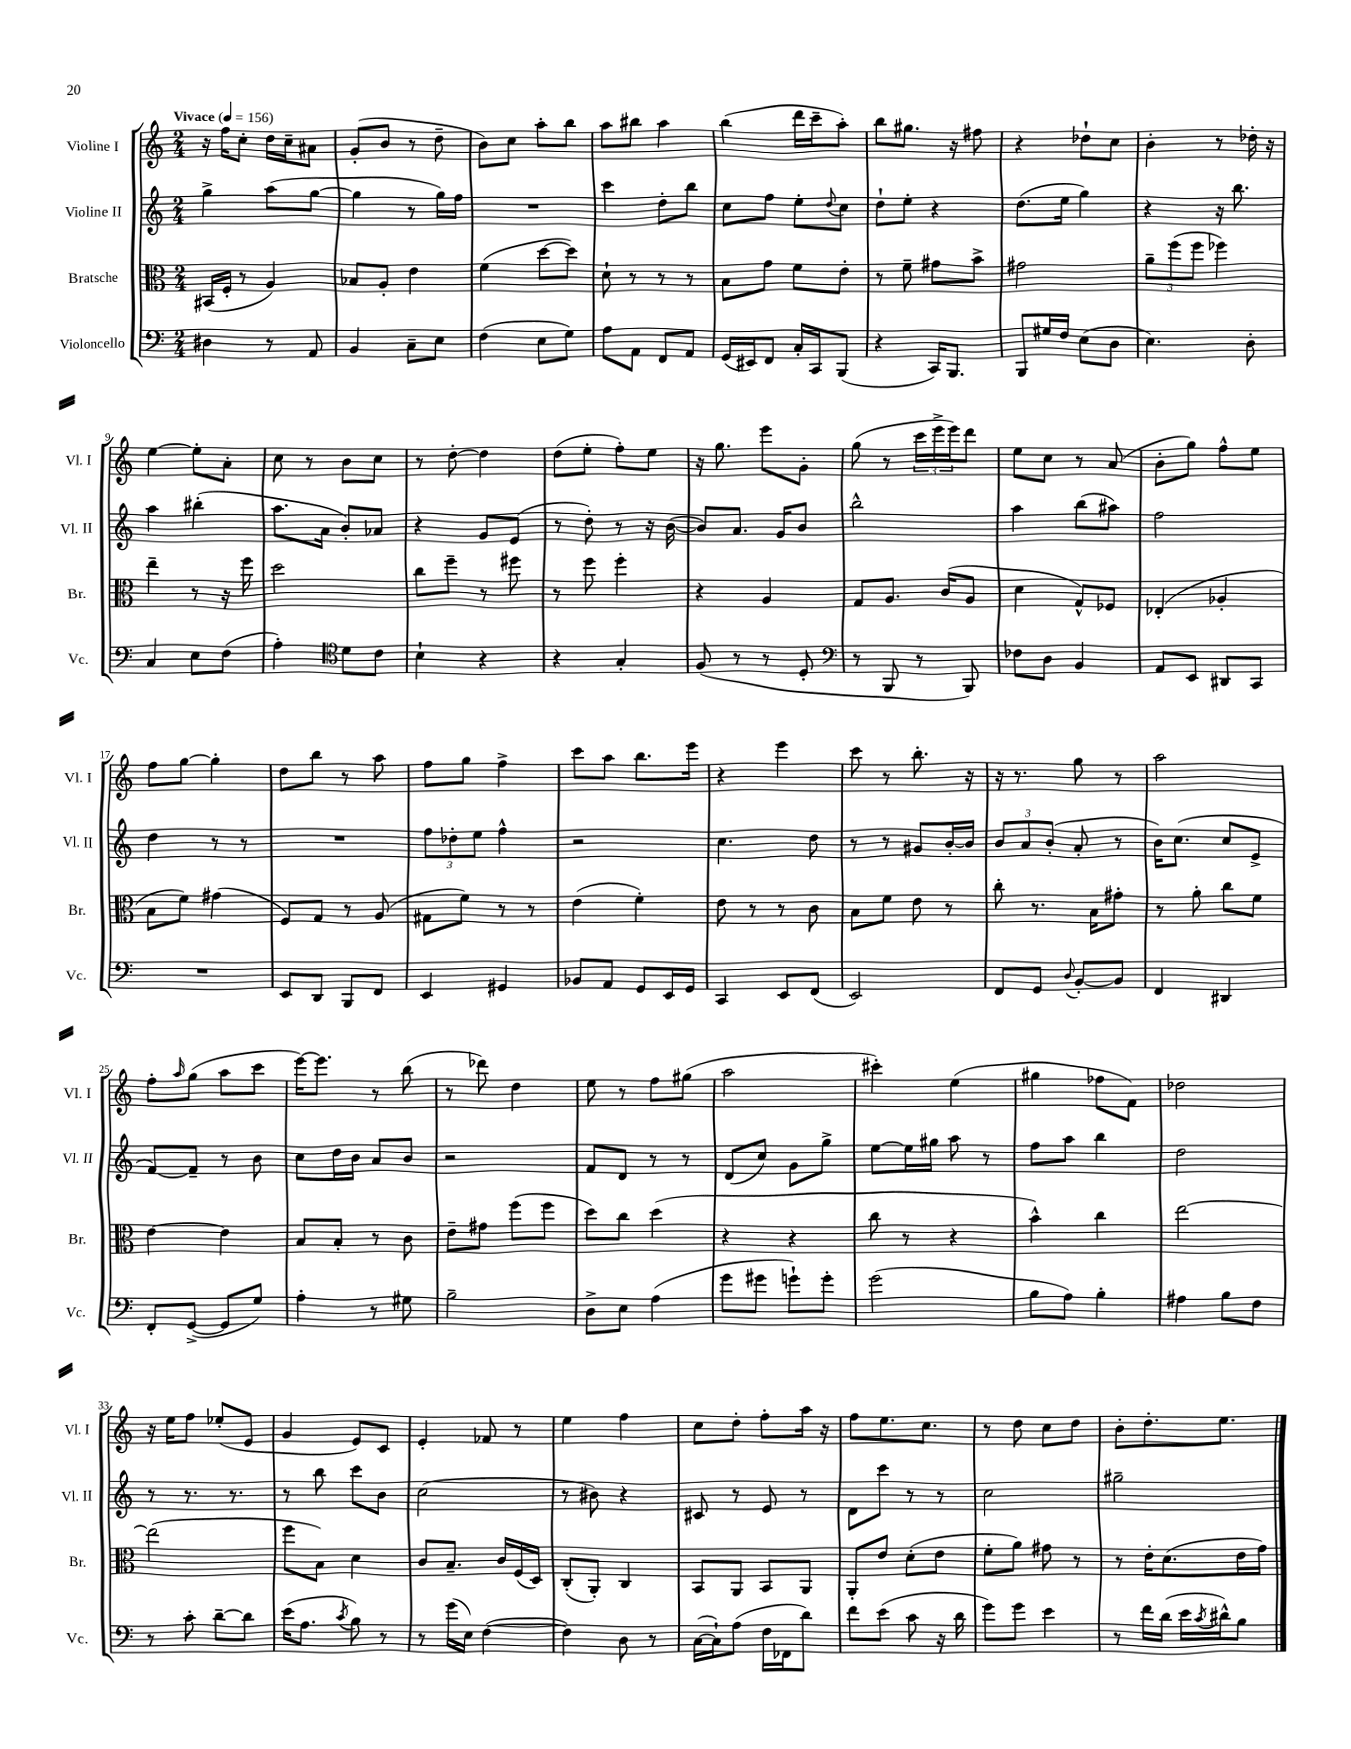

**kern	**kern	**kern	**kern
*part4	*part3	*part2	*part1
*staff4	*staff3	*staff2	*staff1
*I"Violoncello	*I"Bratsche	*I"Violine II	*I"Violine I
*I'Vc.	*I'Br.	*I'Vl. II	*I'Vl. I
*clefF4	*clefC3	*clefG2	*clefG2
*k[]	*k[]	*k[]	*k[]
*M2/4	*M2/4	*M2/4	*M2/4
*MM156	*MM156	*MM156	*MM156
=1	=1	=1	=1
!	!	!	!LO:TX:a:B:t=Vivace
4D#X\	(16BB#X/LL	4gg^\	16r
.	16F'/JJ	.	16ff\KL
.	8r	.	8cc'\J
8r	4A/)	(8aa\L	16dd\LL
.	.	.	16cc~\J
8AA/	.	[8gg\J	8a#X\J
=2	=2	=2	=2
4BB/	8B-X/L	4gg\]	(8g'/L
.	8A'/J	.	8b/J
8C~\L	4e\	8r	8r
8E\J	.	16gg\LL)	8dd~\
.	.	16ff\JJ	.
=3	=3	=3	=3
(4F\	(4f\	2r	8b\L)
.	.	.	8cc\J
8E\L	[8dd\L	.	8aa'\L
8G\J)	8dd\J])	.	8bb\J
=4	=4	=4	=4
8A\L	8d`\	4ccc\	8aa\L
8AA\J	8r	.	8bb#X\J
8FF/L	8r	8dd'\L	4aa\
8AA/J	8r	8bb\J	.
=5	=5	=5	=5
(16GG/LL	8B\L	8cc\L	(4bb\
16EE#X/J)	.	.	.
8FF/J	8g\J	8ff\J	.
16C'/LL	8f\L	8ee'\L	16ddd\LL
16CC/J	.	.	16ccc~\J
.	.	8qqdd/	.
(8BBB/J	8e'\J	8cc\J	8aa'\J)
=6	=6	=6	=6
4r	8r	8dd`\L	8bb\L
.	8f~\	8ee'\J	8.gg#X\J
16CC/KL)	8g#X\L	4r	.
8.BBB/J	.	.	16r
.	8b^\J	.	8ff#X\
=7	=7	=7	=7
8BBB/L	2g#X\	(8.dd\L	4r
16G#X/L	.	.	.
16F/JJ	.	16ee\Jk	.
(8E\L	.	4gg\)	8dd-X`\L
8D\J	.	.	8cc\J
=8	=8	=8	=8
4.E\)	12a~\L	4r	4b'\
.	(12ff\	.	.
.	12ff\J	.	.
.	4ff-X\)	16r	8r
.	.	8.bb\	.
8D'\	.	.	16dd-X'\
.	.	.	16r
!!LO:LB:g=z
=9	=9	=9	=9
4C/	4ee~\	4aa\	[4ee\
8E\L	8r	(4bb#X'\	8ee'\L]
(8F\J	16r	.	8a'\J
.	16ff\	.	.
=10	=10	=10	=10
4A'\)	2dd\	8.aa\L	8cc\
.	.	.	8r
.	.	16a\Jk	.
*clefC4	*	*	*
8d\L	.	8b'/L)	8b\L
8c\J	.	8a-X/J	8cc\J
=11	=11	=11	=11
4B`\	8cc\L	4r	8r
.	8ff~\J	.	[8dd'\
4r	8r	8g/L	4dd\]
.	8ff#X\	(8e/J	.
=12	=12	=12	=12
4r	8r	8r	(8dd\L
.	8ff\	8dd'\)	8ee'\J
4G'/	4ff'\	8r	8ff'\L)
.	.	16r	8ee\J
.	.	([16b\	.
=13	=13	=13	=13
(8F/	4r	8b/L])	16r
.	.	.	8.gg\
8r	.	8.a/J	.
8r	4A/	.	8eee\L
.	.	16g/KL	.
8D'/	.	8b/J	8g'\J
=14	=14	=14	=14
*clefF4	*	*	*
8r	8G/L	2bb^^\	(8gg\
8BBB/	8.A/J	.	8r
8r	.	.	24ccc\LL
.	.	.	24eee^\
.	(16c/KL	.	.
.	.	.	24eee\J)
8BBB/)	8A/J	.	8ddd\J
=15	=15	=15	=15
8F-X\L	4d\	4aa\	8ee\L
8D\J	.	.	8cc\J
4BB/	8G^^/L)	(8bb\L	8r
.	8F-X/J	8aa#X\J)	(8a/
=16	=16	=16	=16
8AA/L	(4E-X'/	2ff\	8b'\L
8EE/J	.	.	8gg\J)
8DD#X/L	4A-X'/	.	8ff^^\L
8CC/J	.	.	8ee\J
!!LO:LB:g=z
=17	=17	=17	=17
2r	8B\L	4dd\	8ff\L
.	8f\J)	.	[8gg\J
.	(4g#X\	8r	4gg'\]
.	.	8r	.
=18	=18	=18	=18
8EE/L	8F/L)	2r	8dd\L
8DD/J	8G/J	.	8bb\J
8BBB/L	8r	.	8r
8FF/J	(8A/	.	8aa\
=19	=19	=19	=19
4EE/	8G#X\L	12ff\L	8ff\L
.	.	12dd-X'\	.
.	8f\J)	.	8gg\J
.	.	12ee\J	.
4GG#X/	8r	4ff^^\	4ff^\
.	8r	.	.
=20	=20	=20	=20
8BB-X/L	(4e\	2r	8ccc\L
8AA/J	.	.	8aa\J
8GG/L	4f'\)	.	8.bb\L
16EE/L	.	.	.
16GG/JJ	.	.	16eee\Jk
=21	=21	=21	=21
4CC/	8e\	4.cc\	4r
.	8r	.	.
8EE/L	8r	.	4eee\
(8FF/J	8c\	8dd\	.
=22	=22	=22	=22
2EE/)	8B\L	8r	8ccc\
.	8f\J	8r	8r
.	8e\	8g#X/L	8.bb'\
.	8r	[16b'/L	.
.	.	16b/JJ]	16r
=23	=23	=23	=23
8FF/L	8cc'\	12b/L	16r
.	.	.	8.r
.	.	12a/	.
8GG/J	8.r	.	.
.	.	(12b'/J	.
8qqD/	.	.	.
[8BB'/L	.	8a'/	8gg\
.	16B\KL	.	.
8BB/J]	8g#X'\J	8r	8r
=24	=24	=24	=24
4FF/	8r	16b\KL)	2aa\
.	.	(8.cc\J	.
.	8a'\	.	.
4DD#X/	8cc\L	8cc/L	.
.	8f\J	8e^/J	.
!!LO:LB:g=z
=25	=25	=25	=25
8FF'/L	[4e\	[8f/L)	8ff'\L
.	.	.	16qqaa/
([8GG^/J	.	8f~/J]	(8gg\J
8GG/L]	4e\]	8r	8aa\L
8G/J)	.	8b\	8ccc\J
=26	=26	=26	=26
4A'\	8B/L	8cc\L	[16eee\KL)
.	.	.	8.eee\J]
.	8B'/J	16dd\L	.
.	.	16b\JJ	.
8r	8r	8a/L	8r
8G#X\	8c\	8b/J	(8bb\
=27	=27	=27	=27
2B~\	8e~\L	2r	8r
.	8g#X\J	.	8ddd-X\)
.	(8ff\L	.	4dd\
.	8ff\J	.	.
=28	=28	=28	=28
8D^\L	8dd\L)	8f/L	8ee\
8E\J	8cc\J	8d/J	8r
(4A\	(4dd\	8r	8ff\L
.	.	8r	(8gg#X\J
=29	=29	=29	=29
8g\L	4r	(8d/L	2aa\
8g#X\J	.	8cc/J)	.
8gn`\L)	4r	8g\L	.
8g'\J	.	8gg^\J	.
=30	=30	=30	=30
(2g\	8cc\	[8ee\L	4ccc#X'\)
.	8r	16ee\L]	.
.	.	16gg#X\JJ	.
.	4r	8aa\	(4ee\
.	.	8r	.
=31	=31	=31	=31
8B\L	4b^^\)	8ff\L	4gg#X\
8A\J)	.	8aa\J	.
4B'\	4cc\	4bb\	8ff-X\L
.	.	.	8f\J)
=32	=32	=32	=32
4A#X\	[2ee\	2dd\	2dd-X\
8B\L	.	.	.
8F\J	.	.	.
!!LO:LB:g=z
=33	=33	=33	=33
8r	(2ee\]	8r	16r
.	.	.	16ee\KL
8c'\	.	8.r	8ff\J
[8d~\L	.	.	(8ee-X'/L
.	.	8.r	.
8d\J]	.	.	8e/J
=34	=34	=34	=34
(16e\KL	8ff\L	8r	4g/
8.A\J	.	.	.
.	8B\J)	8bb\	.
8qc/	.	.	.
8B\)	4d\	8ccc\L	8e/L)
8r	.	8b\J	8c/J
=35	=35	=35	=35
8r	8c/L	(2cc\	4e'/
(16g\LL	8.B~/J	.	.
16E\JJ)	.	.	.
([4F\	.	.	8f-X/
.	16c/LL	.	.
.	(16F/	.	8r
.	16D/JJ)	.	.
=36	=36	=36	=36
4F\])	(8C'/L	8r	4ee\
.	8AA'/J)	8b#X\)	.
8D\	4C/	4r	4ff\
8r	.	.	.
=37	=37	=37	=37
([16C\LL	8BB/L	8c#X/	8cc\L
16C`\J])	.	.	.
(8A\J	8AA/J	8r	8dd'\J
16F\LL	8BB/L	8e/	8ff'\L
16FF-X\J	.	.	.
8d\J)	8AA/J	8r	16aa\Jk
.	.	.	16r
=38	=38	=38	=38
8f\L	8AA'/L	8d\L	8ff\L
(8e\J	8e/J	8ccc\J	8.ee\
8c\	(8d'\L	8r	.
.	.	.	8.cc\J
16r	8e\J	8r	.
16d\	.	.	.
=39	=39	=39	=39
8g\L)	8f'\L	2cc\	8r
8g\J	8a\J)	.	8dd\
4e\	8g#X\	.	8cc\L
.	8r	.	8dd\J
=40	=40	=40	=40
8r	8r	2gg#X~\	8b'\L
16f\LL	16e'\KL	.	8.dd'\
(16d\JJ	(8.d\	.	.
16e\LL	.	.	.
8qc/	.	.	.
16d#X^^\J)	.	.	8.ee\J
8B\J	16e\L	.	.
.	16g\JJ)	.	.
==	==	==	==
*-	*-	*-	*-
